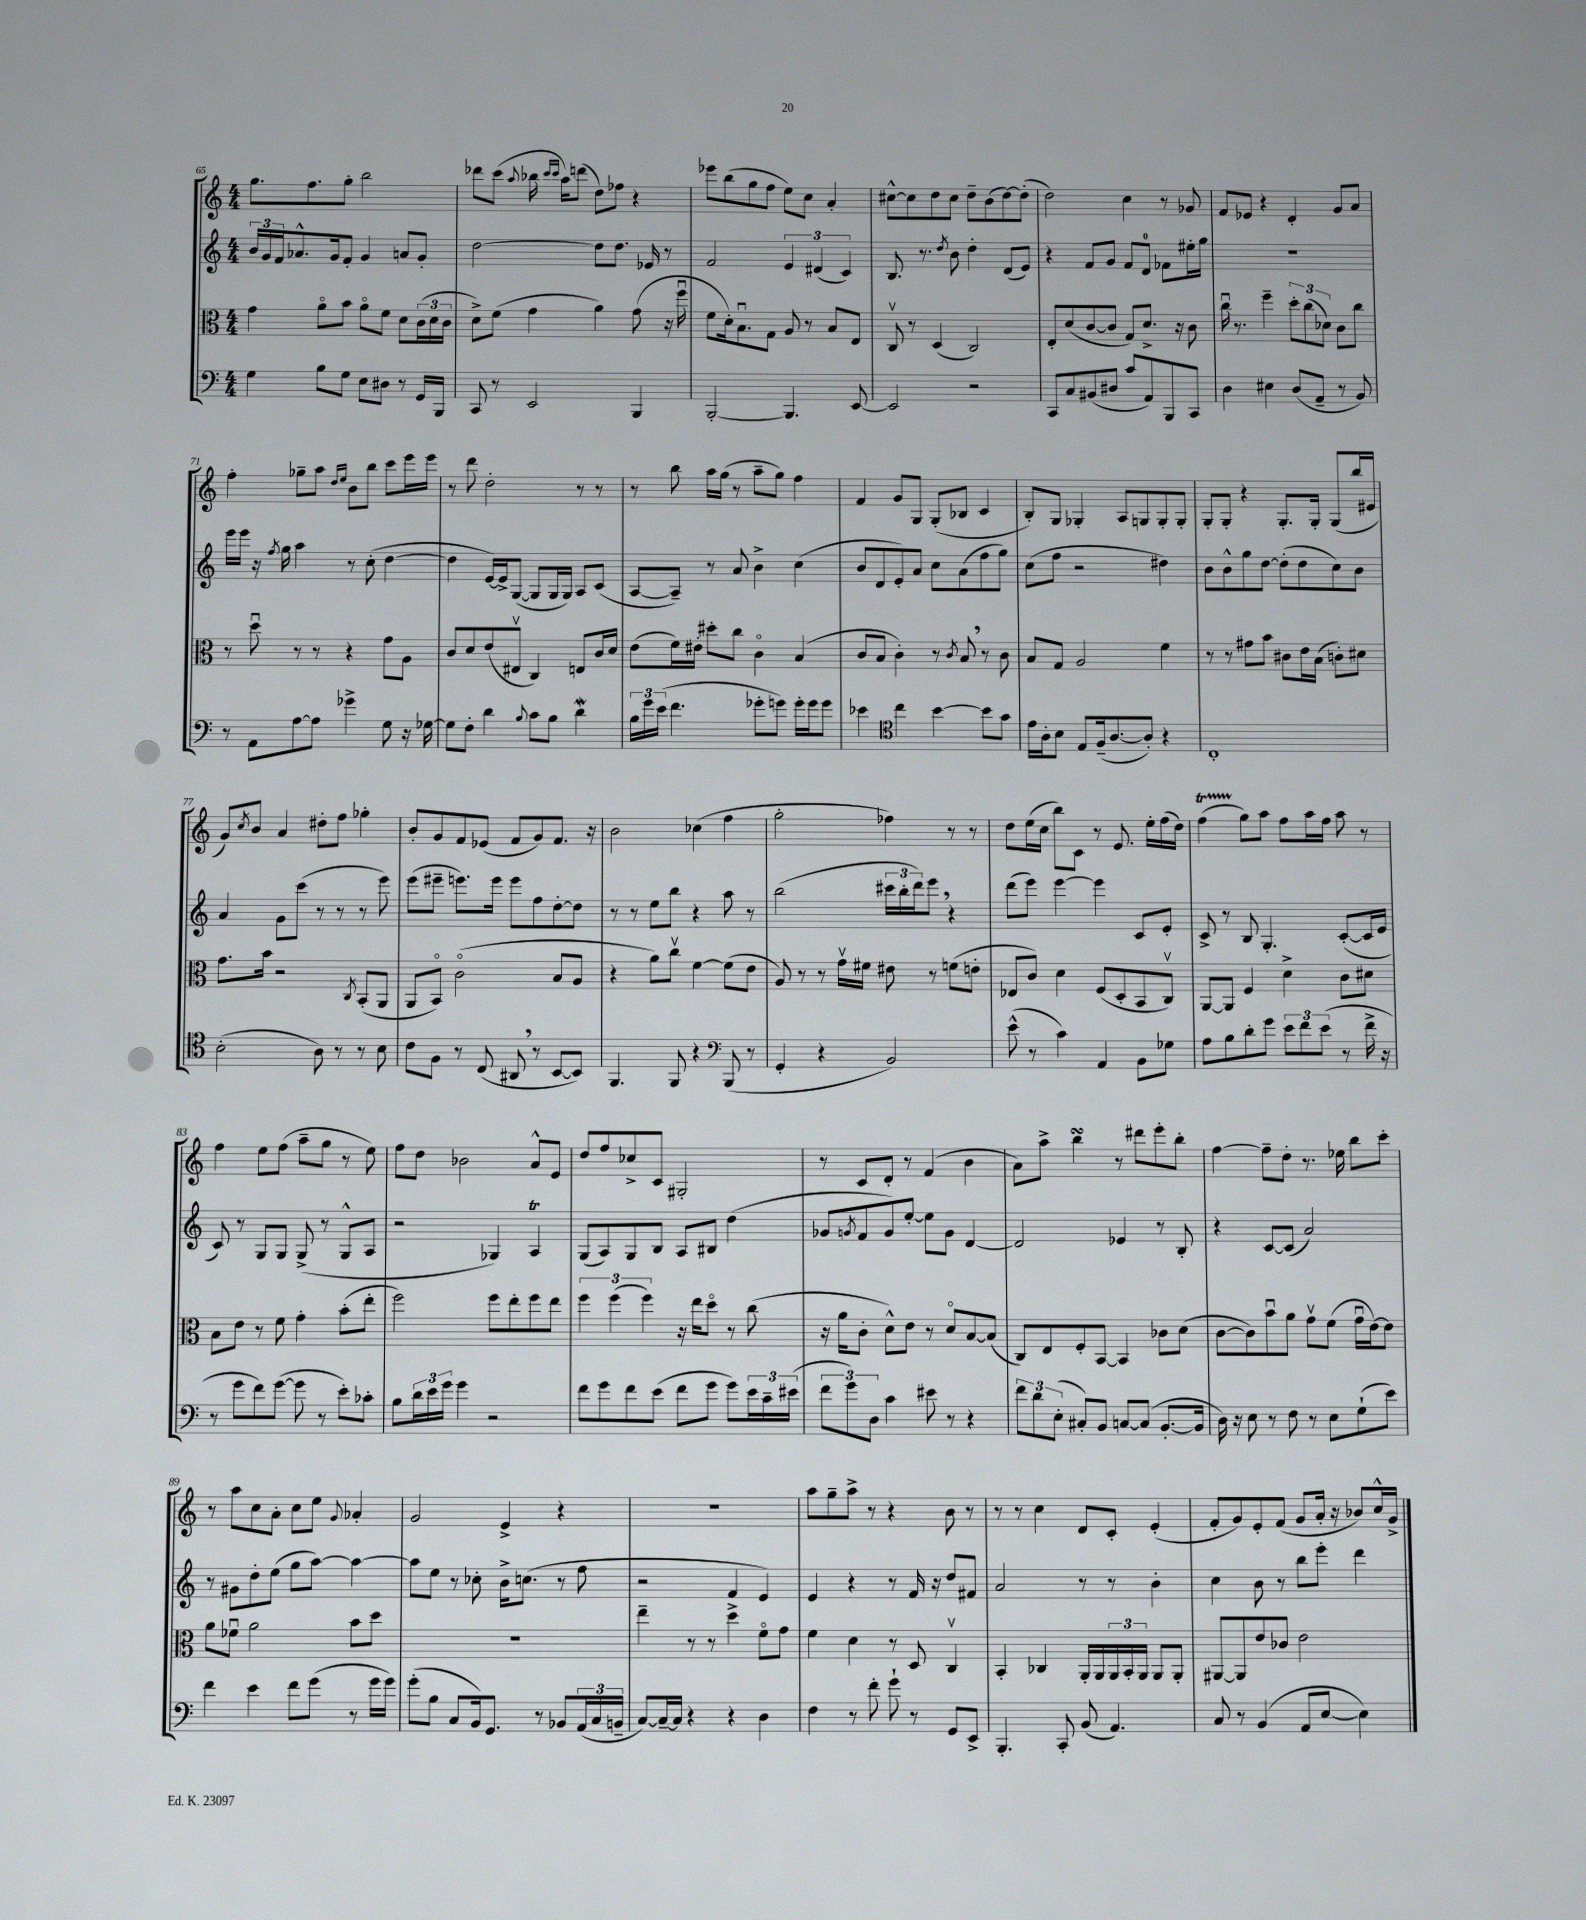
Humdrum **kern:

**kern	**kern	**kern	**kern
*staff4	*staff3	*staff2	*staff1
*clefF4	*clefC3	*clefG2	*clefG2
*k[]	*k[]	*k[]	*k[]
*M4/4	*M4/4	*M4/4	*M4/4
4G	4g	24b	8.gg
.	.	24g	.
.	.	24f	.
.	.	8.a-^^	.
.	.	.	8.ff
8B	8ao	.	.
.	.	16g	.
8G	8b	8f'	8gg'
8E	8ao	4g	2bb
8D#	8f	.	.
8r	8d	8a	.
16GG	(24c	8g'	.
.	24d	.	.
16BBB	.	.	.
.	24c	.	.
=	=	=	=
8CC	8d^)	[2dd	8ddd-
8r	(8f	.	(8ccc
.	.	.	8qqaa
2EE	4g	.	16bb-
.	.	.	16qqccc
.	.	.	16qqccc
.	.	.	16aa)
.	.	.	(8ddd
.	4a)	8dd]	8dd)
.	.	8.dd	8ff-
4BBB	(8g	.	4r
.	.	16e-	.
.	16r	8r	.
.	16ffu	.	.
=	=	=	=
[2BBB'	8f	2f	8eee-
.	16d')	.	(8bb
.	8.Bu	.	.
.	.	.	8gg
.	8G	.	8ff
4.BBB]	8A	6e	8ee)
.	8r	.	8cc
.	.	(6d#	.
.	8B	.	4a'
.	.	6c)	.
[8EE	8E	.	.
=	=	=	=
2EE]	8Cv	8.B	[8cc#^^
.	8r	.	8cc#]
.	.	8.r	.
.	(4D	.	8dd
.	.	8qdd	.
.	.	8b	8cc#
2r	2C)	4dd'	8dd~
.	.	.	(8b
.	.	(8d	[8dd)
.	.	8e)	(8dd']
=	=	=	=
8CC	8E'	4r	2dd)
8C	(8d	.	.
(8BB#	[8c	8f	.
8D#	8c]	8g	.
8c	8G)	8f	4cc
8AA)	8.d^	8d	.
8BBB	.	8f-	8r
.	16r	.	.
8CC	8c	16ee#'	8g-
.	.	16gg	.
=	=	=	=
4D	16ccu	1r	8f
.	8.r	.	.
.	.	.	8e-
4E#	4ff~	.	4r
(8D	12dd'	.	4d'
.	(12cc	.	.
8AA~	.	.	.
.	12d-)	.	.
8r	8c	.	8g
8BB)	8cc	.	8a
=	=	=	=
8r	8r	16eee	4ff'
.	.	16eee	.
8AA	8ddu	16r	.
.	.	8qff	.
.	.	16gg	.
[8A	8r	4aa	8gg-~
8A]	8r	.	8aa
.	.	.	16qqdd
.	.	.	16qqee
4g-^	4r	8r	8b
.	.	(8cc'	8bb
8G	8g	[4dd	8ccc
16r	8A	.	16eee
[16G-	.	.	16eee
=	=	=	=
8G-]	8c	4dd]	8r
8F'	8d	.	8ddd
4d	(8e	[16e)	2dd'
.	.	16e^]	.
.	8E#v	([8G	.
8qqB	.	.	.
8c	4C)	8G]	.
8B	.	16G	.
.	.	16G)	.
4d	8E	8A	8r
.	16c	(8c	8r
.	16d	.	.
=	=	=	=
24B	(8e	[8A	8r
24g	.	.	.
(24e	.	.	.
4.f	16f)	8A~])	8bb
.	16e#'	.	.
.	8dd#'	8r	16aa
.	.	.	(16gg
.	8cc	8a	8r
8g-'	4co	4b^	8aa~
8g)	.	.	8gg)
16g'	(4B	(4cc	4ff
16g	.	.	.
8g	.	.	.
=	=	=	=
4e-	8c	8b	4f
.	8B	8d	.
*clefC4	*	*	*
4cc	4c')	8e')	8g
.	.	8a	8G
[4b	8r	8cc	(8G'
.	8qc	.	.
.	8B	(8a	8B-
8b]	8r	8ff	4c
8g	8c	8gg)	.
=	=	=	=
16e	8B	(8cc	8B')
16A'	.	.	.
8B	8G	8ff	8G
8E	2A	2r	4G-'
(16F~	.	.	.
[8.A	.	.	.
.	.	.	8A
8A'])	.	.	8G
4r	4f	4dd#)	8G'
.	.	.	8G'
=	=	=	=
1C'	8r	8b	8G'
.	8r	8b^^	8G'
.	8g#	8gg	4r
.	8b	[8dd	.
.	8c#	(8dd']	8.G'
.	16e	8dd	.
.	(16B	.	16G'
.	8c')	8cc)	(8G
.	8d#	8b	16bb
.	.	.	16e#
=	=	=	=
(2B'	8.g	4a	8g)
.	.	.	8qcc
.	.	.	8b
.	16b	.	.
.	2r	8g	4a
.	.	(8ccc	.
8A)	.	8r	8dd#'
8r	.	8r	8ff
.	8qC	.	.
8r	(8BB'	8r	4gg-'
8B	8AA	8eee)	.
=	=	=	=
8c	8AA	(8eee	8b'
8F	8BBo)	8eee#~	8g
8r	(2co	8.eee)	8f
(8C	.	.	(8e-
.	.	16eee	.
8AA#	.	8eee	8f
8r	.	8ff	8g)
[8BB	8B	[8dd'	8.f
8BB])	8A	8dd]	.
.	.	.	16r
=	=	=	=
4.FF	4r	8r	2b
.	.	8r	.
.	8a)	8ee	.
8FF	8ccv	8bb	.
4r	[4f	4r	(4cc-
*clefF4	*	*	*
(8BBB	(8f]	8aa	4ff
8r	8e	8r	.
=	=	=	=
4GG'	8A)	(2bb	2gg'
.	8r	.	.
4r	8r	.	.
.	16gv	.	.
.	16f#	.	.
2BB)	8e#	24ccc#	4ff-)
.	.	24bb'	.
.	.	24ddd)	.
.	8r	8eee	.
.	(8f	4r	8r
.	8e'	.	8r
=	=	=	=
(8e^^	8E-	(8ddd	8dd
8r	8c)	8eee)	(16ee
.	.	.	16cc
4c)	4d	[4eee	8bb)
.	.	.	8c
4AA	(8F	4eee]	8r
.	8D'	.	8.e
8BB	8BB	8c	.
.	.	.	16ee'
8G-	8Cv)	8e'	(16ff
.	.	.	16dd)
=	=	=	=
8A	[8AA	8c^	(4ff
8B	8AA]	8r	.
8d'	4F	8B	8gg)
8g	.	4.G'	8aa
12e	4d^	.	8ff
12f	.	.	.
.	.	.	16aa
(12e	.	.	.
.	.	.	16ff
8r	8c	([8c'	8aa
16f^	8d#	16c]	8r
16r	.	16e	.
=	=	=	=
8r	8B	8c)	4ff
8g	8e	8r	.
8f)	8r	8G	8ee
([8g	8f	8G	(8ff
8g]	4g'	(8G^	8aa~
8r	.	8r	8gg
8e')	(8b'	8G^^	8r
8c-'	8ee'	8A	8ee)
=	=	=	=
8B	2ff)	2r	8ff
24d	.	.	8dd
24e	.	.	.
24g	.	.	.
4g	.	.	2b-
2r	8ff	4G-)	.
.	8ee'	.	.
.	8ff	4A	8a^^
.	8ee	.	8e
=	=	=	=
8f	6ff	(8G	8dd
8g	.	8A)	8ff
.	(6ff	.	.
8f	.	8G	8cc-^
.	6ff)	.	.
(8e	.	8B	8c
8f	16r	8A	2G#'
.	16ee	.	.
8g	8ddo	8B#	.
8g)	8r	(4dd	.
24e	(8cc	.	.
24c~	.	.	.
(24e#	.	.	.
=	=	=	=
12f	16r	8g-	8r
.	16a	.	.
12g)	.	.	.
.	.	8qg	.
.	8c'	8f	8c
12D	.	.	.
4c	8d^^)	8g)	8d'
.	8e	[8ee'	8r
8e#	8r	8ee]	(4f
8r	8do	8g	.
4r	[8B	[4d	4b
.	(8B]	.	.
=	=	=	=
12f	8C)	2d]	8a)
12d	.	.	.
.	8E	.	8aa^
(12E'	.	.	.
8C#')	8F'	.	4bb
8BB	[8BB	.	.
[8C	4BB]	4e-	8r
(8C]	.	.	8ddd#
[8.BB'	8c-	8r	8eee'
.	(8d	8B'	8bb'
16BB]	.	.	.
=	=	=	=
16D)	[8c	4r	[4ff
16r	.	.	.
8E	8c])	.	.
8r	8bu	[8c	8ff~]
8F	8a	(8c]	8dd'
8r	8gv	2a)	8.r
8E	(8f	.	.
.	.	.	16ee-
(8G`	16gu	.	8bb
.	[16e)	.	.
8e)	8e]	.	8ccc'
=	=	=	=
4f	8a	8r	8r
.	8f-u	8g#	8aa
4e	2a	8dd'	8cc
.	.	(8ee	8a'
8f	.	8gg	8cc
(8g	.	[8aa)	8ee
.	.	.	8qqg
8r	8b	4aa_	4a-'
16g	8dd	.	.
16g)	.	.	.
=	=	=	=
(8g'	1r	8aa]	2g
8B	.	8ee	.
8C	.	8r	.
16BB)	.	8cc-'	.
8.GG	.	.	.
.	.	16b^	4e^
.	.	(8.cc	.
8r	.	.	.
8BB-	.	8r	4r
(24AA	.	8ff	.
24C	.	.	.
24BB~	.	.	.
=	=	=	=
[8C)	4ee~	2r	1r
16C~_	.	.	.
16C]	.	.	.
4r	8r	.	.
.	8r	.	.
4r	4dd^	4f	.
4D	8fo	4e)	.
.	8g	.	.
=	=	=	=
4F	4f	4e	8aa
.	.	.	8gg~
8r	4d	4r	8aa^
8f'	.	.	8r
8g`	8r	8r	4r
8r	8D	16f	.
.	.	16r	.
8GG	4Cv	8dd	8b
8EE^	.	8f#	8r
=	=	=	=
4.BBB'	4BB'	2a	8r
.	.	.	8r
.	4C-	.	4cc
8CC'	.	.	.
(8BB	16AA'	8r	8d
.	16AA	.	.
4.AA)	24AA	8r	8c'
.	24BB'	.	.
.	24AA	.	.
.	8AA	4b'	(4e'
.	8AA'	.	.
=	=	=	=
8C	[8AA#	4cc	8f'
8r	8AA#]	.	8g)
(4BB	8e	8b	8e'
.	8c-	8r	(8f
8AA	2e	8bb	8g
[8E	.	8eee'	16a'
.	.	.	16r
4E])	.	4ddd	8b-)
.	.	.	16cc^^
.	.	.	16g^
==	==	==	==
*-	*-	*-	*-
